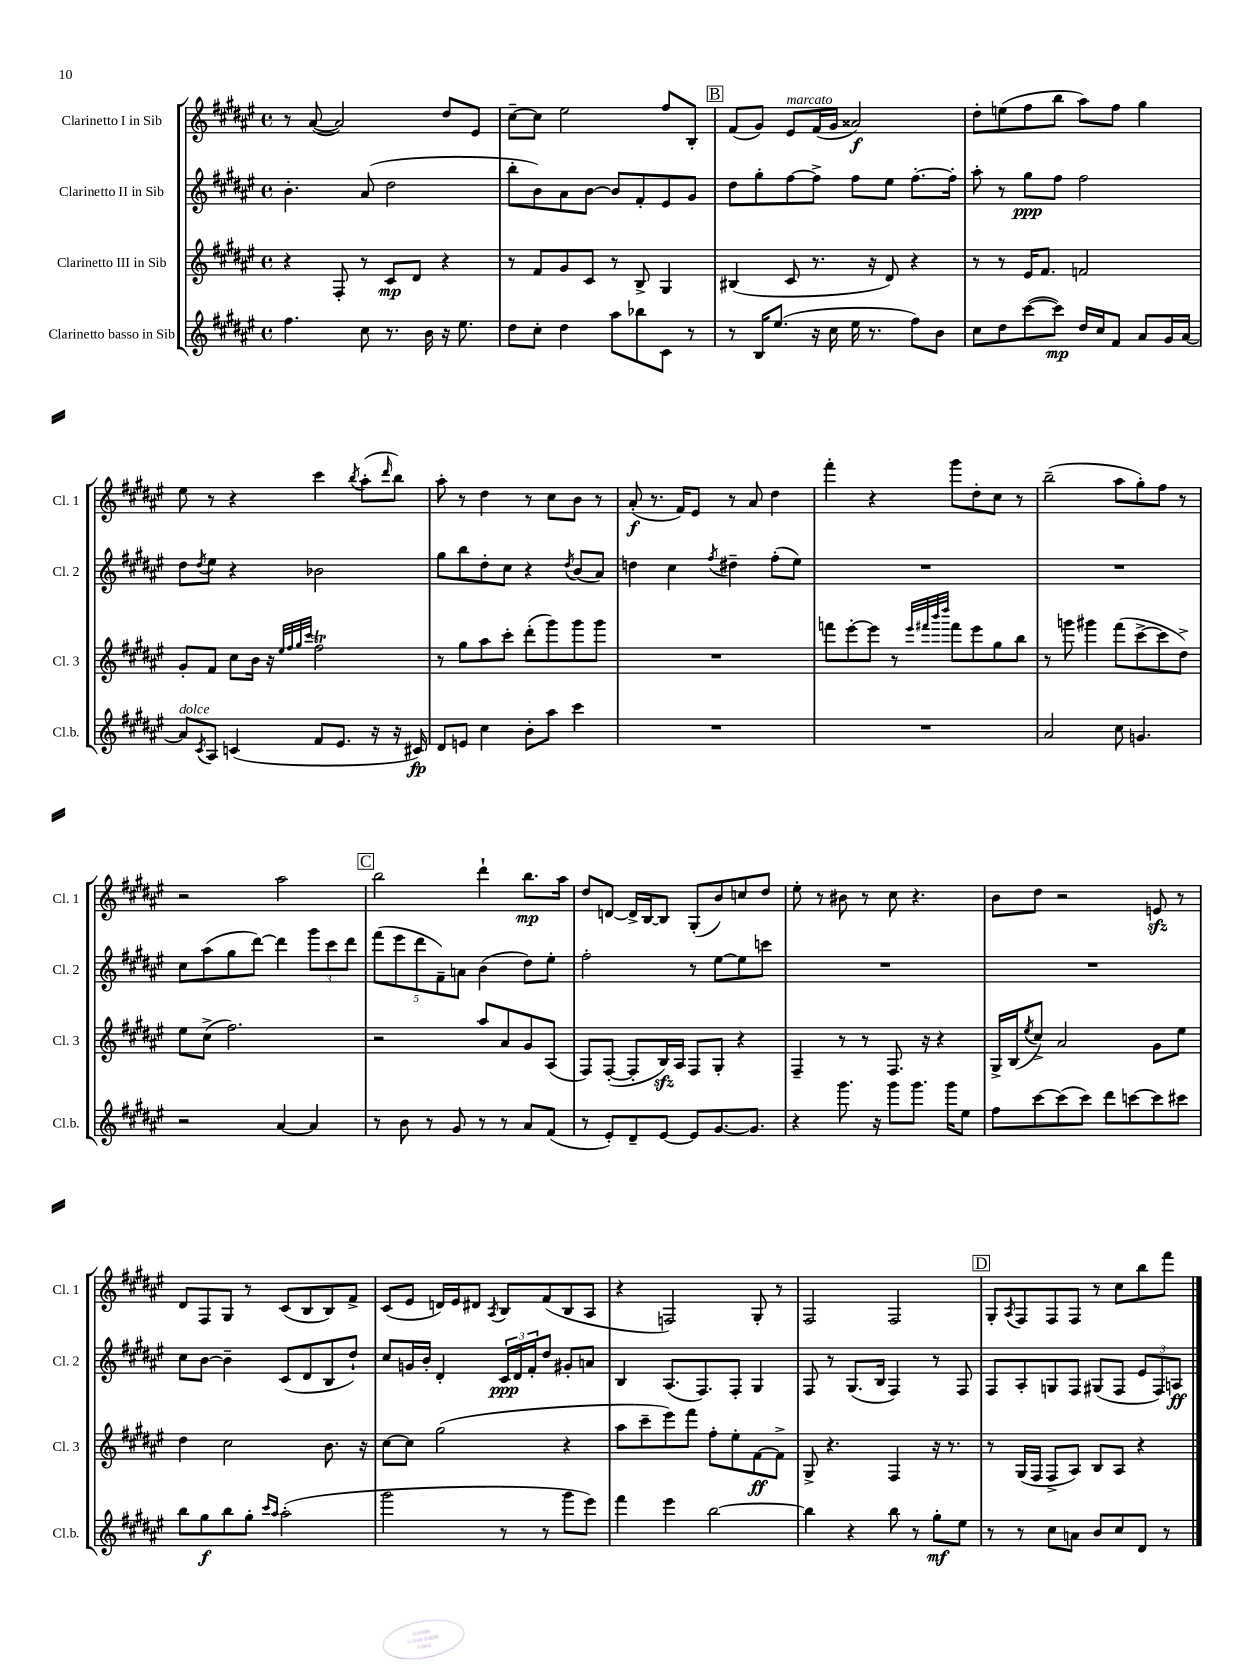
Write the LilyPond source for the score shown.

<<
\new StaffGroup <<
\new Staff = "s0" \with { instrumentName = "Clarinetto I in Sib" shortInstrumentName = "Cl. 1" } {
    \clef treble \key fis \major \defaultTimeSignature \time 4/4
    r8 ais'8~( ais'2) dis''8 eis'8 |
    cis''8~-- cis''8 eis''2 fis''8 b8-. |
    \mark \markup { \box "B" } fis'8( gis'8) eis'8^\markup { \italic "marcato" } fis'16( gis'16 aisis'2\f) |
    dis''8-. e''8( fis''8 b''8 ais''8) fis''8 gis''4 |
    eis''8 r8 r4 cis'''4 \acciaccatura { b''8 } ais''8-.( \grace { dis'''16 } b''8) |
    ais''8-. r8 dis''4 r8 cis''8 b'8 r8 |
    ais'8-.\f( r8. fis'16) eis'8 r8 ais'8 dis''4 |
    fis'''4-. r4 gis'''8 dis''8-. cis''8 r8 |
    b''2--( ais''8 gis''8-.) fis''8 r8 |
    r2 ais''2 |
    \mark \markup { \box "C" } b''2 dis'''4-! b''8.\mp ais''16 |
    dis''8 d'8~ d'16-> b16~ b8 gis8-.( b'8) c''8 dis''8 |
    eis''8-. r8 bis'8 r8 cis''8 r4. |
    b'8 dis''8 r2 e'8\sfz r8 |
    dis'8 fis8 gis8 r8 cis'8( b8 b8) fis'8-> |
    cis'8( eis'8 d'16) eis'16 dis'8 \acciaccatura { ais8 } b8 fis'8( b8 ais8 |
    r4 f2) gis8-. r8 |
    fis2 fis2 |
    \mark \markup { \box "D" } gis8-. \acciaccatura { ais8 } fis8 fis8 fis8 r8 cis''8 b''8 fis'''8 \bar "|." |
}
\new Staff = "s1" \with { instrumentName = "Clarinetto II in Sib" shortInstrumentName = "Cl. 2" } {
    \clef treble \key fis \major \defaultTimeSignature \time 4/4
    b'4.-. ais'8( dis''2 |
    b''8-. b'8) ais'8 b'8~ b'8 fis'8-. eis'8 gis'8 |
    \mark \markup { \box "B" } dis''8 gis''8-. fis''8~ fis''8-> fis''8 eis''8 fis''8.~-. fis''16-. |
    ais''8-. r8 gis''8\ppp fis''8 fis''2 |
    dis''8 \acciaccatura { dis''8 } eis''8 r4 bes'2 |
    gis''8 b''8 dis''8-. cis''8 r4 \acciaccatura { dis''8 } b'8( ais'8) |
    d''4 cis''4 \acciaccatura { fis''8 } dis''4-- fis''8-.( eis''8) |
    R1 |
    R1 |
    cis''8 ais''8( gis''8 dis'''8~) dis'''4 \tuplet 3/2 { gis'''8 cis'''8 dis'''8 } |
    \mark \markup { \box "C" } \tuplet 5/4 { fis'''8( eis'''8 dis'''8 fis'8--) a'8 } b'4( dis''8) eis''8-. |
    fis''2-. r8 eis''8~ eis''8 c'''8 |
    R1 |
    R1 |
    cis''8 b'8~ b'4-- cis'8( dis'8 b8 dis''8-!) |
    cis''8 g'16 b'16-. dis'4-. \tuplet 3/2 { cis'16\ppp dis'16 fis'16-. } dis''8 gis'8-. a'8 |
    b4 ais8.( fis8.) fis8-. gis4 |
    fis8 r8 gis8.( b16 fis4) r8 fis8 |
    \mark \markup { \box "D" } fis8 ais8-. g8 fis8 gis8( fis8 \tuplet 3/2 { eis'8 fis8) a8\ff } \bar "|." |
}
\new Staff = "s2" \with { instrumentName = "Clarinetto III in Sib" shortInstrumentName = "Cl. 3" } {
    \clef treble \key fis \major \defaultTimeSignature \time 4/4
    r4 fis8-. r8 cis'8\mp dis'8 r4 |
    r8 fis'8 gis'8 cis'8 r8 b8-> gis4 |
    \mark \markup { \box "B" } bis4( cis'8 r8. r16 dis'8) r4 |
    r8 r8 eis'16 fis'8. f'2 |
    gis'8-. fis'8 cis''8 b'16 r16 \grace { eis''32 fis''32 gis''32 cis'''32 } fis''2\trill |
    r8 gis''8 ais''8 cis'''8-. dis'''8-.( gis'''8) gis'''8 gis'''8 |
    R1 |
    f'''8 eis'''8~-. eis'''8 r8 \grace { eis'''32 fis'''32 b'''32 dis''''32 } fis'''8 eis'''8 gis''8 b''8 |
    r8 g'''8 gis'''4 fis'''8( cis'''8~-> cis'''8 dis''8->) |
    eis''8 cis''8->( fis''2.) |
    \mark \markup { \box "C" } r2 ais''8 ais'8 gis'8 ais8( |
    fis8) fis8~-.( fis8-. b16\sfz) ais16 fis8 gis8-. r4 |
    fis4-- r8 r8 fis8. r16 r4 |
    gis16-> b16( \acciaccatura { eis''8 } cis''8->) ais'2 gis'8 eis''8 |
    dis''4 cis''2 b'8. r16 |
    cis''8~ cis''8 gis''2( r4 |
    ais''8 cis'''8-- eis'''8) fis'''8 fis''8-. eis''8-. fis'8~\ff fis'8-> |
    gis8-> r4. fis4 r16 r8. |
    \mark \markup { \box "D" } r8 gis16( fis16 fis8-> ais8) b8 ais8 r4 \bar "|." |
}
\new Staff = "s3" \with { instrumentName = "Clarinetto basso in Sib" shortInstrumentName = "Cl.b." } {
    \clef treble \key fis \major \defaultTimeSignature \time 4/4
    fis''4. cis''8 r8. b'16 r16 eis''8. |
    dis''8 cis''8-. dis''4 ais''8 bes''8 cis'8 r8 |
    \mark \markup { \box "B" } r8 b16 eis''8.( r16 cis''16 eis''16 r8. fis''8) b'8 |
    cis''8 dis''8 cis'''8~( cis'''8\mp) dis''16 cis''16 fis'8 ais'8 gis'16 ais'16~ |
    ais'8^\markup { \italic "dolce" } \acciaccatura { cis'8 } ais8 c'4( fis'8 eis'8. r16 r16 cis'16\fp) |
    dis'8 e'8 cis''4 b'8-. ais''8 cis'''4 |
    R1 |
    R1 |
    ais'2 cis''8 g'4. |
    r2 ais'4~ ais'4 |
    \mark \markup { \box "C" } r8 b'8 r8 gis'8 r8 r8 ais'8 fis'8( |
    r8 eis'8-.) dis'8-- eis'8~ eis'8 gis'8.~ gis'8. |
    r4 gis'''8. r16 gis'''8 gis'''8. gis'''16 eis''8 |
    fis''8 cis'''8~ cis'''8( cis'''8) dis'''8 c'''8~ c'''8 cis'''8 |
    b''8 gis''8\f b''8 gis''8-. \grace { cis'''16 ais''16 } ais''2-.( |
    gis'''2 r8 r8 gis'''8 eis'''8) |
    fis'''4 eis'''4 b''2~ |
    b''4 r4 b''8 r8 gis''8-.\mf eis''8 |
    \mark \markup { \box "D" } r8 r8 cis''8 a'8 b'8 cis''8 dis'8 r8 \bar "|." |
}
>>
>>
\layout { \context { \Score \remove "Bar_number_engraver" } }
